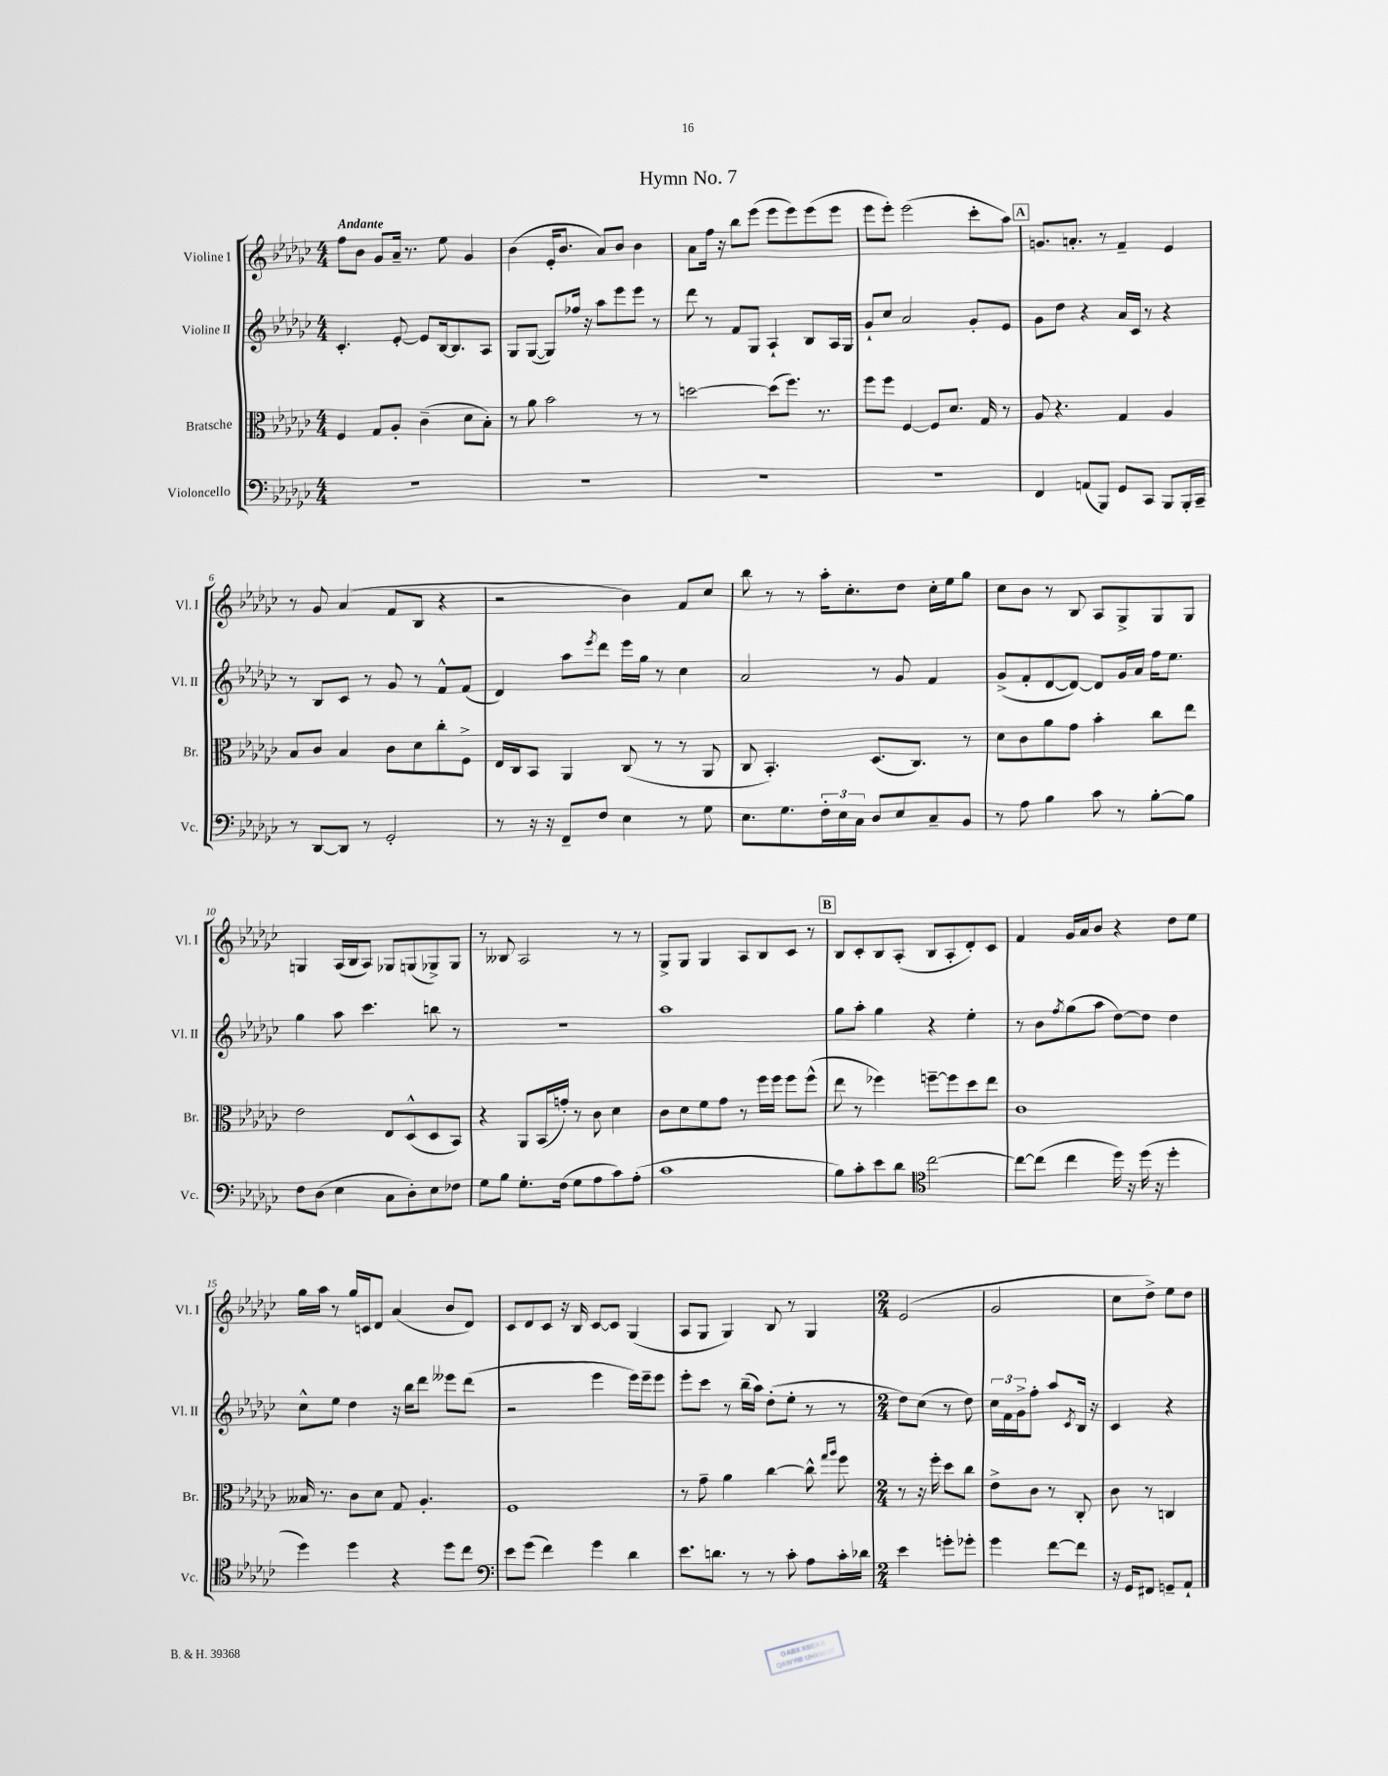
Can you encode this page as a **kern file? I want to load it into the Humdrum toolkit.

**kern	**kern	**kern	**kern
*part4	*part3	*part2	*part1
*staff4	*staff3	*staff2	*staff1
*I"Violoncello	*I"Bratsche	*I"Violine II	*I"Violine I
*I'Vc.	*I'Br.	*I'Vl. II	*I'Vl. I
*clefF4	*clefC3	*clefG2	*clefG2
*k[b-e-a-d-g-c-]	*k[b-e-a-d-g-c-]	*k[b-e-a-d-g-c-]	*k[b-e-a-d-g-c-]
*M4/4	*M4/4	*M4/4	*M4/4
=1	=1	=1	=1
!	!	!	!LO:TX:a:B:t=Andante
1r	4F/	4.c-'/	8ff\L
.	.	.	8b-\J
.	8G-/L	.	8g-/L
.	8A-'/J	[8e-'/	16a-~/Jk
.	.	.	8.r
.	(4c-~\	8e-/L]	.
.	.	[16B-/k	8ee-\
.	.	8.B-/]	.
.	8d-\L	.	4g-/
.	8B-'\J)	8A-/J	.
=2	=2	=2	=2
1r	8r	8G-/L	(4b-\
.	8a-\	([8G-/J	.
.	2b-\	8G-/L])	16e-'/KL
.	.	.	8.b-/J
.	.	16ff-X/Jk	.
.	.	16r	.
.	.	8aa-\L	8a-/L)
.	.	8eee-\	8b-/J
.	8r	8eee-\J	4b-\
.	8r	8r	.
=3	=3	=3	=3
1r	[2ddn\	8ddd-\	8a-\L
.	.	8r	16ff\Jk
.	.	.	16r
.	.	8f/L	8bb-\L
.	.	8G-/J	(8eee-\J
.	(8dd\L]	4A-`/	8eee-\L
.	8.ff\J)	.	8eee-\)
.	.	8B-/L	(8eee-\
.	8.r	.	.
.	.	16A-/L	8eee-\J
.	.	16G-/JJ	.
=4	=4	=4	=4
1r	8ff\L	8g-`/L	8eee-\L
.	8ff\J	8cc-/J	8eee-'\J)
.	[4F/	2a-/	(2eee-\
.	8F/L]	.	.
.	8.d-/J	.	.
.	.	8g-'/L	8ccc-'\L
.	16G-/	.	.
.	8r	8e-/J	8aa-\J)
!!LO:REH:place=s1:t=A
=5	=5	=5	=5
4FF/	8A-/	8g-\L	8.gn/L
.	4.r	8dd-\J	.
.	.	.	8.an'/J
(8AAn/L	.	4r	.
8BBB-/J)	.	.	8r
8GG-/L	4G-/	16a-/LL	4f~/
.	.	16c-/JJ	.
8CC-/J	.	8r	.
8BBB-/L	4A-/	4r	4e-/
16BBB-'/L	.	.	.
16CC-~/JJ	.	.	.
!!LO:LB:g=z
=6	=6	=6	=6
8r	8B-/L	8r	8r
[8DD-/L	8c-/J	8B-/L	8g-/
8DD-/J]	4B-/	8c-/J	(4a-/
8r	.	8r	.
2GG-'/	8c-\L	8g-/	8f/L
.	8d-\	8r	8B-/J
.	8cc-'\	8f^^/L	4r
.	8F^\J	(8f/J	.
=7	=7	=7	=7
8r	16E-/LL	4d-/)	2r
.	16C-/J	.	.
16r	8BB-/J	.	.
16r	.	.	.
8FF~/L	4AA-/	8aa-\L	.
.	.	8qeee-/	.
8F/J	.	8ddd-\J	.
4E-\	(8C-/	16eee-\LL	4b-\)
.	.	16gg-\JJ	.
.	8r	8r	.
8r	8r	4cc-\	8f/L
8G-\	8AA-/	.	8cc-/J
=8	=8	=8	=8
8.E-\L	8C-/	2a-/	8bb-\
.	4.BB-'/)	.	8r
8.G-\	.	.	.
.	.	.	8r
24F'\L	.	.	16aa-'\KL
24E-\	.	.	.
.	.	.	8.cc-'\
24C-\JJ	.	.	.
8D-/L	(8.D-/L	8r	.
8E-/	.	8g-/	8dd-\J
.	8.C-/J)	.	.
8C-~/	.	4f/	16cc-'\LL
.	.	.	16ee-\J
8BB-/J	8r	.	8gg-\J
=9	=9	=9	=9
8r	8d-\L	(8g-^/L	8cc-\L
8A-\	8c-\	8f'/	8b-\J
4B-\	8a-\	[8d-/	8r
.	8g-\J	8d-/J_)	8B-/
8c-\	4b-'\	8d-/L]	8A-/L
8r	.	16g-/L	8G-^/
.	.	16a-/JJ	.
[8B-'\L	8cc-\L	16ff\KL	8G-/
.	.	8.ee-\J	.
8B-\J]	8ee-\J	.	8G-/J
!!LO:LB:g=z
=10	=10	=10	=10
8F\L	2e-\	4gg-\	4Gn/
(8D-\J	.	.	.
4E-\	.	8aa-\	(16A-/LL
.	.	.	16B-/J
.	.	4.ccc-\	8A-/J)
8C-\L	8E-/L	.	8G-X/L
8D-'\)	(8D-^^/	.	(8Gn/
8E-\	8D-/	8bbn\	8G-X^/)
8F-X\J	8BB-/J)	8r	8G-/J
=11	=11	=11	=11
8G-\L	4r	1r	8r
8B-\J	.	.	8B--X/
8.G-'\L	8AA-/L	.	2A-/
.	(16BB-/L	.	.
(16F\Jk	16gn'/JJ)	.	.
8G-\L	8r	.	.
8A-\	8c-\	.	.
8c-\)	4d-\	.	8r
(8A-'\J	.	.	8r
=12	=12	=12	=12
1c-	8c-\L	1aa-	8G-^/L
.	8d-\	.	8G-/J
.	8f\	.	4G-/
.	8g-\J	.	.
.	8r	.	8A-/L
.	16ff\LL	.	8B-/
.	16ff\JJ	.	.
.	8ff\L	.	8c-/J
.	(8ff^^\J	.	8r
!!LO:REH:place=s1:t=B
=13	=13	=13	=13
8B-\L)	8ee-\	8gg-\L	8B-/L
8c-'\	8r	8aa-'\J	8c-'/
8e-\	4ff-X\)	4gg-\	8B-/
8d-\J	.	.	(8A-'/J
*clefC4	*	*	*
[2cc-\	[8ffn~\L	4r	8B-/L
.	8ff\]	.	8A-'/
.	8dd-\	4ee-'\	8d-'/)
.	8ee-\J	.	8c-/J
=14	=14	=14	=14
8cc-\L_	1c-	8r	4f/
(8cc-\J]	.	8b-\L	.
.	.	8qff/	.
4cc-\	.	(8gg-\	16g-/LL
.	.	.	16a-/J
.	.	8aa-\J	8b-/J
16dd-\)	.	[8dd-\L)	4r
16r	.	.	.
(16dd-\	.	8dd-\J]	.
16r	.	.	.
4dd-'\	.	4dd-\	8dd-\L
.	.	.	8ee-\J
!!LO:LB:g=z
=15	=15	=15	=15
4dd-\)	16B--X/	8cc-^^\L	16gg-\LL
.	8.r	.	16aa-\JJ
.	.	8ee-\J	8r
4dd-\	8c-\L	4dd-\	16gg-/LL
.	.	.	16cn/J
.	8d-\J	.	8d-/J
4r	8G-/	16r	(4a-/
.	.	16bb-\KL	.
.	4.A-'/	8ddd-\J	.
8dd-\L	.	8eee--X\L	8b-/L
8cc-\J	.	(8ddd-\J	8d-/J)
=16	=16	=16	=16
*clefF4	*	*	*
8e-\L	1F	2r	8c-/L
(8g-\J	.	.	8d-/
4f\)	.	.	8c-/J
.	.	.	16r
.	.	.	16B-/
4g-\	.	4eee-\	[8c-/L
.	.	.	8c-/J]
4d-\	.	16eee-\LL)	(4G-/
.	.	16eee-~\J	.
.	.	8eee-\J	.
=17	=17	=17	=17
8.e-\L	8r	8eee-'\L	8A-/L
.	8g-~\	8ccc-\J	8G-/J
8.dn\J	.	.	.
.	4a-\	8r	4G-/)
8r	.	(16bb-~\LL	.
.	.	16aa-\JJ)	.
8r	[4cc-\	(8dd-'\L	8B-/
8c-'\	.	8ee-'\J	8r
8A-\L	8cc-^^\]	8r	4G-/
.	16qqgg-/LL	.	.
.	16qqaa-/JJ	.	.
16c-'\L	8ff\	8r	.
16d-X\JJ	.	.	.
=18	=18	=18	=18
*M2/4	*M2/4	*M2/4	*M2/4
4e-\	8r	8dd-\L)	(2e-/
.	16r	(8cc-\J	.
.	16ff'\	.	.
8gn'\L	8dd-\L	8r	.
8g-X'\J	8cc-\J	8dd-\)	.
=19	=19	=19	=19
4g-\	8e-^\L	24cc-\LL	2g-/
.	.	24f\	.
.	.	24g-^\J	.
.	8c-\J	8ff'\J	.
[8f\L	8r	8aa-/L	.
.	.	8qc-/	.
8f\J]	8C-'/	16B-/Jk	.
.	.	16r	.
=20	=20	=20	=20
16r	8c-\	4c-/	8cc-\L
16GG-/KL	.	.	.
8FF#X/J	8r	.	8dd-^\J)
8GGn~/L	4Cn/	4r	8ee-\L
8AA-`/J	.	.	8dd-\J
==	==	==	==
*-	*-	*-	*-
